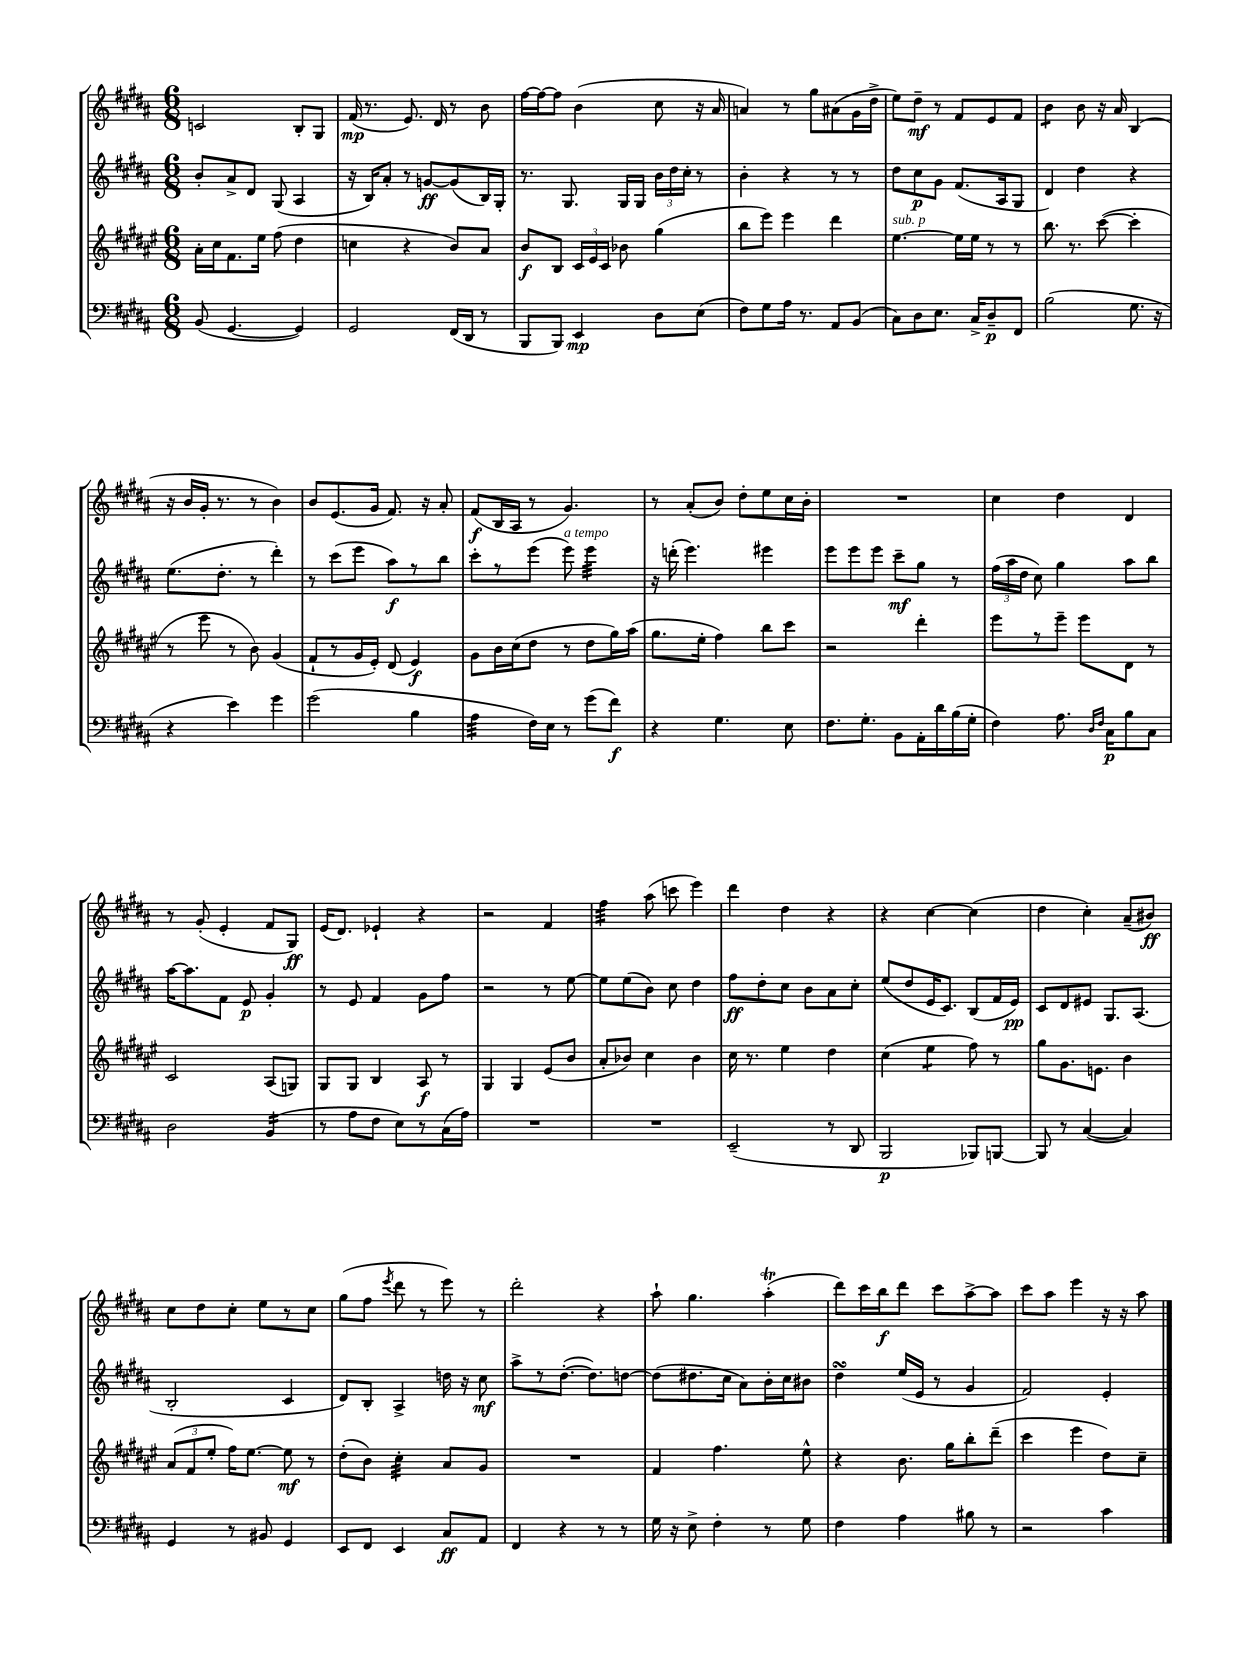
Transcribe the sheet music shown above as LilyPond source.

<<
\new StaffGroup <<
\new Staff = "s0" {
    \clef treble \key b \major \numericTimeSignature \time 6/8
    \autoBeamOff c'2 b8[-. gis8] |
    fis'16\mp( r8. e'8.) dis'16 r8 b'8 |
    fis''16[~ fis''16~ fis''8] b'4( cis''8 r16 ais'16 |
    a'4) r8 gis''8[ ais'8( gis'16 dis''16]-> |
    e''8[) dis''8]--\mf r8 fis'8[ e'8 fis'8] |
    b'4:8 b'8 r16 ais'16 b4( |
    r16 b'16[ gis'16]-. r8. r8 b'4) |
    b'8[ e'8.( gis'16] fis'8.) r16 ais'8-. |
    fis'8[\f( b16 ais16] r8 gis'4.) |
    r8 ais'8[-.( b'8]) dis''8[-. e''8 cis''16 b'16]-. |
    R2. |
    cis''4 dis''4 dis'4 |
    r8 gis'8-.( e'4-. fis'8[ gis8]\ff) |
    e'16[( dis'8.]) ees'4-! r4 |
    r2 fis'4 |
    fis''4:32 ais''8( c'''8 e'''4) |
    dis'''4 dis''4 r4 |
    r4 cis''4~ cis''4( |
    dis''4 cis''4-.) ais'8[--( bis'8]\ff) |
    cis''8[ dis''8 cis''8]-. e''8[ r8 cis''8] |
    gis''8[( fis''8] \acciaccatura { e'''8 } dis'''8 r8 e'''8) r8 |
    dis'''2-. r4 |
    ais''8-! gis''4. ais''4-.\trill( |
    dis'''8[) cis'''16 b''16\f dis'''8] cis'''8[ ais''8~-> ais''8] |
    cis'''8[ ais''8] e'''4 r16 r16 ais''8 \bar "|." |
}
\new Staff = "s1" {
    \clef treble \key b \major \numericTimeSignature \time 6/8
    \autoBeamOff b'8[-. ais'8-> dis'8] gis8( ais4 |
    r16 b16[) ais'8]-. r8 g'8[~\ff g'8( b16) gis16]-. |
    r8. gis8. gis16[ gis16] \tuplet 3/2 { b'16[ dis''16 cis''16]-. } r8 |
    b'4-. r4 r8 r8 |
    dis''8[ cis''8\p gis'8] fis'8.[( ais16 gis8] |
    dis'4) dis''4 r4 |
    e''8.[( dis''8.]-. r8 dis'''4-.) |
    r8 cis'''8[( e'''8] ais''8[\f) r8 b''8] |
    cis'''8[-. r8 e'''8]( e'''8^\markup { \italic "a tempo" }) e'''4:32 |
    r16 d'''16-.( e'''4.) eis'''4 |
    e'''8[ e'''8 e'''8] cis'''8[--\mf gis''8] r8 |
    \tuplet 3/2 { fis''16[( ais''16 dis''16] } cis''8) gis''4 ais''8[ b''8] |
    ais''16[~ ais''8. fis'8] e'8\p gis'4-. |
    r8 e'8 fis'4 gis'8[ fis''8] |
    r2 r8 e''8~ |
    e''8[ e''8( b'8]) cis''8 dis''4 |
    fis''8[\ff dis''8-. cis''8] b'8[ ais'8 cis''8]-. |
    e''8[( dis''8 e'16 cis'8.]) b8[( fis'16 e'16]\pp) |
    cis'8[ dis'8 eis'8] gis8.[ ais8.]( |
    b2-. cis'4 |
    dis'8[) b8]-. ais4-> d''16 r16 cis''8\mf |
    ais''8[-> r8 dis''8.]~-.( dis''8.[) d''8]~ |
    d''8[( dis''8. cis''16] ais'8[) b'16-. cis''16 bis'8] |
    dis''4\turn e''16[( e'16] r8 gis'4 |
    fis'2) e'4-. \bar "|." |
}
\new Staff = "s2" {
    \clef treble \key fis \major \numericTimeSignature \time 6/8
    \autoBeamOff ais'16[-. cis''16 fis'8. eis''16] fis''8( dis''4 |
    c''4 r4 b'8[) ais'8] |
    b'8[\f b8] \tuplet 3/2 { cis'16[ eis'16 cis'16] } bes'8 gis''4( |
    b''8[ eis'''8]) eis'''4 dis'''4 |
    eis''4.~^\markup { \italic "sub. p" } eis''16[ eis''16] r8 r8 |
    b''8. r8. cis'''8~( cis'''4-. |
    r8 eis'''8 r8 b'8) gis'4( |
    fis'8[-! r8 gis'16 eis'16]-.) dis'8( eis'4\f) |
    gis'8[ b'16 cis''16( dis''8] r8 dis''8[ gis''16) ais''16]( |
    gis''8.[ eis''16]-. fis''4) b''8[ cis'''8] |
    r2 dis'''4-. |
    eis'''8[ r8 eis'''8]-- eis'''8[ dis'8] r8 |
    cis'2 ais8[( g8]) |
    gis8[ gis8] b4 ais8\f r8 |
    gis4 gis4 eis'8[( b'8] |
    ais'8[-. bes'8]) cis''4 bes'4 |
    cis''16 r8. eis''4 dis''4 |
    cis''4( eis''4:8 fis''8) r8 |
    gis''8[ gis'8. e'8.] b'4 |
    \tuplet 3/2 { ais'8[( fis'8 eis''8]-. } fis''16[) eis''8.]~ eis''8\mf r8 |
    dis''8[-.( b'8]) cis''4:32-. ais'8[ gis'8] |
    R2. |
    fis'4 fis''4. eis''8-^ |
    r4 b'8. gis''16[ b''8-. dis'''8]--( |
    cis'''4 eis'''4 dis''8[) cis''8]-- \bar "|." |
}
\new Staff = "s3" {
    \clef bass \key b \major \numericTimeSignature \time 6/8
    \autoBeamOff b,8( gis,4.~ gis,4) |
    gis,2 fis,16[( dis,16] r8 |
    b,,8[ b,,8]) e,4\mp dis8[ e8]( |
    fis8[) gis8 ais16] r8. ais,8[ b,8]( |
    cis8[) dis8 e8.] cis16[-> dis8--\p fis,8] |
    b2( gis8. r16 |
    r4 e'4) gis'4 |
    gis'2( b4 |
    ais4:32 fis16[) e16] r8 gis'8[( fis'8]\f) |
    r4 gis4. e8 |
    fis8.[ gis8.]-. b,8[ ais,16-. dis'16 b16( gis16]-. |
    fis4) ais8. \grace { dis16[ fis16] } cis16[\p b8 cis8] |
    dis2 b,4:16( |
    r8 ais8[ fis8] e8[) r8 cis16( ais16]) |
    R2. |
    R2. |
    e,2--( r8 dis,8 |
    b,,2\p bes,,8[) b,,8]~ |
    b,,8 r8 cis4~( cis4) |
    gis,4 r8 bis,8 gis,4 |
    e,8[ fis,8] e,4 cis8[\ff ais,8] |
    fis,4 r4 r8 r8 |
    gis16 r16 e8-> fis4-. r8 gis8 |
    fis4 ais4 bis8 r8 |
    r2 cis'4 \bar "|." |
}
>>
>>
\layout { \context { \Score \remove "Bar_number_engraver" } }
